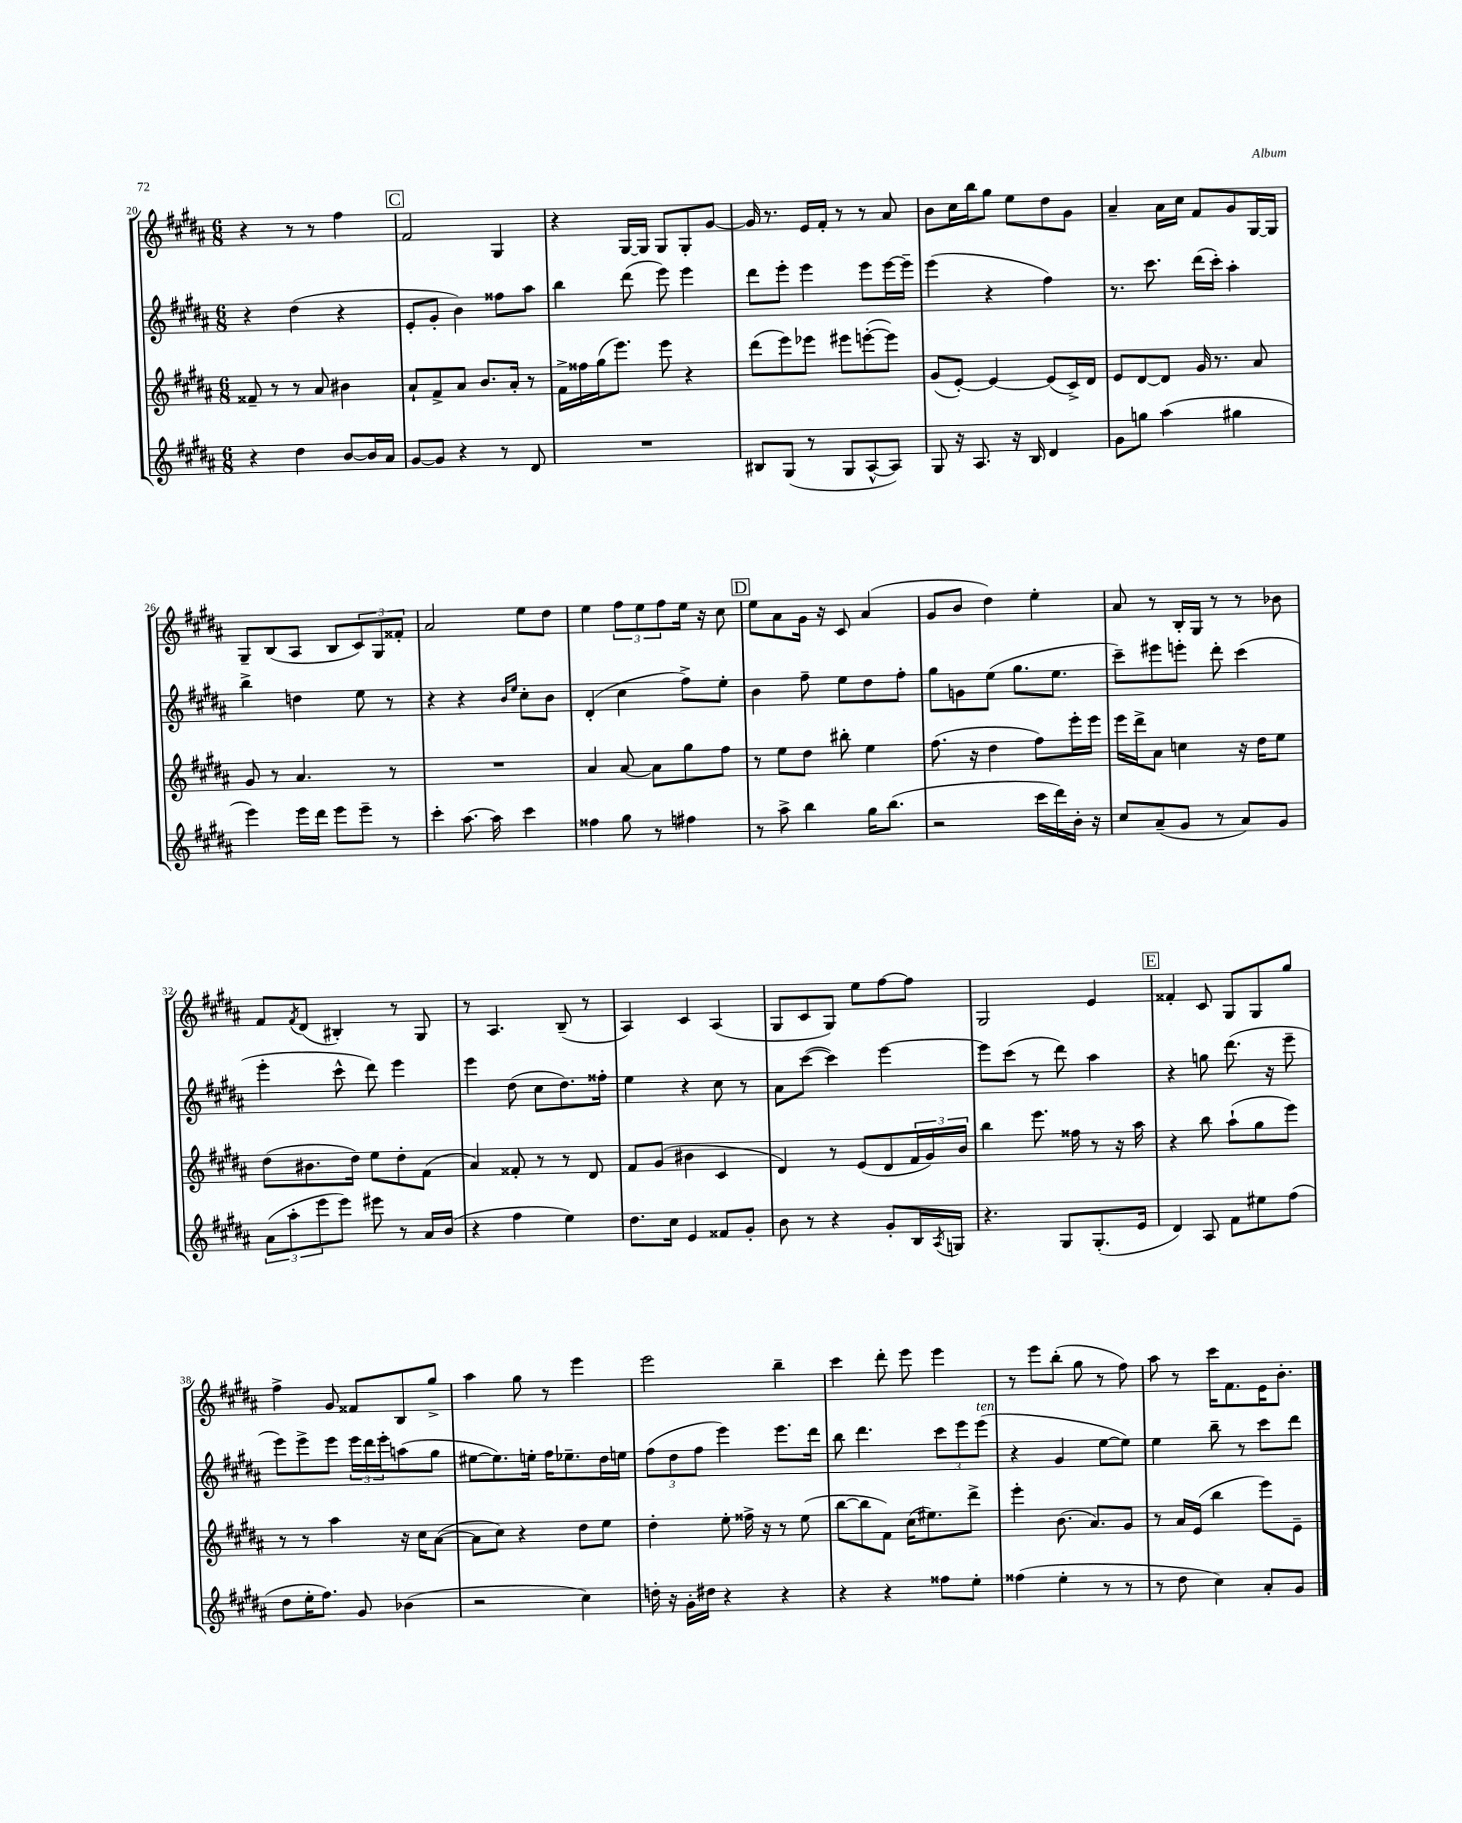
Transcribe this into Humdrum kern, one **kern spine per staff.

**kern	**kern	**kern	**kern
*staff4	*staff3	*staff2	*staff1
*clefG2	*clefG2	*clefG2	*clefG2
*k[f#c#g#d#a#]	*k[f#c#g#d#a#]	*k[f#c#g#d#a#]	*k[f#c#g#d#a#]
*M6/8	*M6/8	*M6/8	*M6/8
4r	8f##~	4r	4r
.	8r	.	.
4dd#	8r	(4dd#	8r
.	8a#	.	8r
[8b	4b#	4r	4ff#
16b]	.	.	.
16a#	.	.	.
=	=	=	=
[8g#	8a#`	8e'	2f#
8g#]	8f#^	8g#'	.
4r	8a#	4b)	.
.	8.b	.	.
8r	.	8ff##	4G#
.	16a#'	.	.
8d#	8r	8aa#	.
=	=	=	=
2.r	16f#^	4bb	4r
.	16ff##	.	.
.	(16gg#	.	.
.	8.eee)	.	.
.	.	(8ddd#	[16G#
.	.	.	16G#]
.	8eee	8eee)	8G#
.	4r	4eee	8G#'
.	.	.	[8g#
=	=	=	=
8B#	(8ddd#	8ddd#	16g#]
.	.	.	8.r
(8G#	8eee)	8eee'	.
8r	8eee-	4eee	16e
.	.	.	16f#'
8G#	8eee#	.	8r
[8A#^^	([8eee'	8eee	8r
8A#])	8eee])	[16eee	8a#
.	.	16eee~]	.
=	=	=	=
8G#	(8g#	(4eee	8b
16r	[8e')	.	16cc#
8.A#	.	.	16bb
.	4e_	4r	8gg#
16r	.	.	8ee
16B	.	.	.
4d#	(8e]	4ff#)	8dd#
.	16c#^)	.	8g#
.	16d#	.	.
=	=	=	=
8g#	8e	8.r	4a#~
8gg	[8d#	.	.
.	.	8.ccc#	.
(4aa#	8d#]	.	16a#
.	.	.	16cc#
.	16g#	(16ddd#	8f#
.	8.r	16ccc#')	.
4gg#	.	4aa#'	8g#
.	8a#	.	[16G#
.	.	.	16G#]
=	=	=	=
4eee)	8g#	4bb^	8G#~
.	8r	.	(8B
16eee	4.a#	4dd	8A#
16ddd#	.	.	.
8eee	.	.	8B
8eee~	.	8ee	12c#)
.	.	.	12G#
8r	8r	8r	.
.	.	.	12f##'
=	=	=	=
4ccc#'	2.r	4r	2a#
[8.aa#	.	4r	.
16aa#]	.	.	.
.	.	16qqb	.
.	.	16qqee	.
4ccc#	.	8cc#'	8ee
.	.	8b	8dd#
=	=	=	=
4ff##	4a#	(4d#'	4ee
8gg#	[8a#	4cc#	12ff#
.	.	.	12ee
8r	8a#]	.	.
.	.	.	12ff#
4ff#	8gg#	8ff#^)	16ee
.	.	.	16r
.	8ff#	8ee'	8cc#
=	=	=	=
8r	8r	4b	8ee
8aa#^	8ee	.	8a#
4bb	8dd#	8ff#~	16g#
.	.	.	16r
.	8bb#'	8ee	8c#
16gg#	4ee	8dd#	(4a#
(8.bb	.	.	.
.	.	8ff#'	.
=	=	=	=
2r	(8.ff#	8gg#	8g#
.	.	8g	8b
.	16r	.	.
.	4dd#	(8ee	4dd#)
.	.	8.gg#	.
16ccc#	8ff#)	.	4ee'
16ddd#)	.	8.ee	.
16b'	16eee'	.	.
16r	16eee	.	.
=	=	=	=
8cc#	16eee	8ccc#~)	8a#
.	16ddd#^	.	.
(8a#~	8a#	8eee#	8r
8g#	4cc	8eee'	16B'
.	.	.	16G#
8r	.	8ddd#'	8r
8a#)	16r	(4ccc#	8r
.	16dd#	.	.
8g#	8ee	.	8b-
=	=	=	=
(12a#	(8dd#	4eee'	8f#
12aa#'	.	.	.
.	.	.	8qf#
.	8.b#	.	(8d#
12eee	.	.	.
8eee)	.	8ccc#^^	4B#')
.	16dd#)	.	.
8eee#	8ee	8ddd#)	.
8r	8dd#'	4eee	8r
16a#	(8f#	.	8G#
(16b	.	.	.
=	=	=	=
4r	4a#)	4eee	8r
.	.	.	4.A#
4ff#	8f##'	(8dd#	.
.	8r	8cc#	.
4ee)	8r	8.dd#)	(8B~
.	8d#	.	8r
.	.	16ff##'	.
=	=	=	=
8.dd#	8f#	4ee	4A#)
.	(8g#	.	.
16cc#	.	.	.
4e	4b#	4r	4c#
8f##	4c#	8cc#	(4A#
8g#'	.	8r	.
=	=	=	=
8b	4d#)	8a#	8G#
8r	.	([8ccc#	8c#
4r	8r	4ccc#])	8G#)
.	(8e	.	8ee
8g#'	8d#	[4eee	[8ff#
16B	24f#	.	8ff#]
.	24g#)	.	.
8qA#	.	.	.
16G	.	.	.
.	24b	.	.
=	=	=	=
4.r	4bb	8eee]	2G#
.	.	(8ccc#	.
.	8.eee	8r	.
8G#	.	8ddd#)	.
.	16ff##	.	.
(8.G#'	8r	4aa#	4e
.	16r	.	.
16e	16aa#	.	.
=	=	=	=
4d#)	4r	4r	4f##'
8A#	8bb	8gg	8c#
8f#	(8aa#`	(8.ddd#	8G#
8ee#	8gg#	.	8G#
.	.	16r	.
(8ff#	8eee)	8eee~	8gg#
=	=	=	=
8dd#	8r	8eee)	4ff#^
16ee'	8r	8eee^	.
8.ff#)	.	.	.
.	4aa#	8eee	8g#
8g#	.	24eee	8f##
.	.	24ddd#	.
.	.	24eee'	.
(4b-	16r	(8aa	8B
.	16cc#	.	.
.	([8a#	8gg#	8gg#^
=	=	=	=
2r	8a#]	[8ee#	4aa#
.	8cc#)	8.ee#])	.
.	4r	.	8gg#
.	.	16ee'	.
.	.	16ff#	8r
.	.	8.ee-~	.
4cc#)	8dd#	.	4eee
.	8ee	16dd#	.
.	.	16ee	.
=	=	=	=
16dd'	4dd#'	(12ff#	2eee
16r	.	.	.
.	.	12dd#	.
16g#'	.	.	.
.	.	12ff#	.
16dd#	.	.	.
4r	8ee'	4eee)	.
.	16ff##^	.	.
.	16r	.	.
4r	8r	8.eee	4bb~
.	(8ee	.	.
.	.	16ddd#	.
=	=	=	=
4r	[8bb	8bb	4ccc#
.	8bb]	4.ddd#	.
4r	8f#)	.	8ddd#'
.	(16cc#	.	8eee
.	8.ee#)	.	.
8ff##	.	12ccc#	4eee
.	.	12eee	.
8ee'	8ddd#^	.	.
.	.	(12eee	.
=	=	=	=
(4ff##	4eee'	4r	8r
.	.	.	8eee
4ee'	(8.b	4g#	(8bb'
.	.	.	8gg#
.	8.a#)	.	.
8r	.	[8ee	8r
8r	8g#	8ee])	8ff#)
=	=	=	=
8r	8r	4ee	8aa#
8dd#	16a#	.	8r
.	(16e	.	.
4cc#)	4bb	8bb~	16ccc#
.	.	.	8.f#
.	.	8r	.
8a#'	8eee)	8ccc#	16e
.	.	.	8.b'
8g#	8e~	8ddd#	.
==	==	==	==
*-	*-	*-	*-
